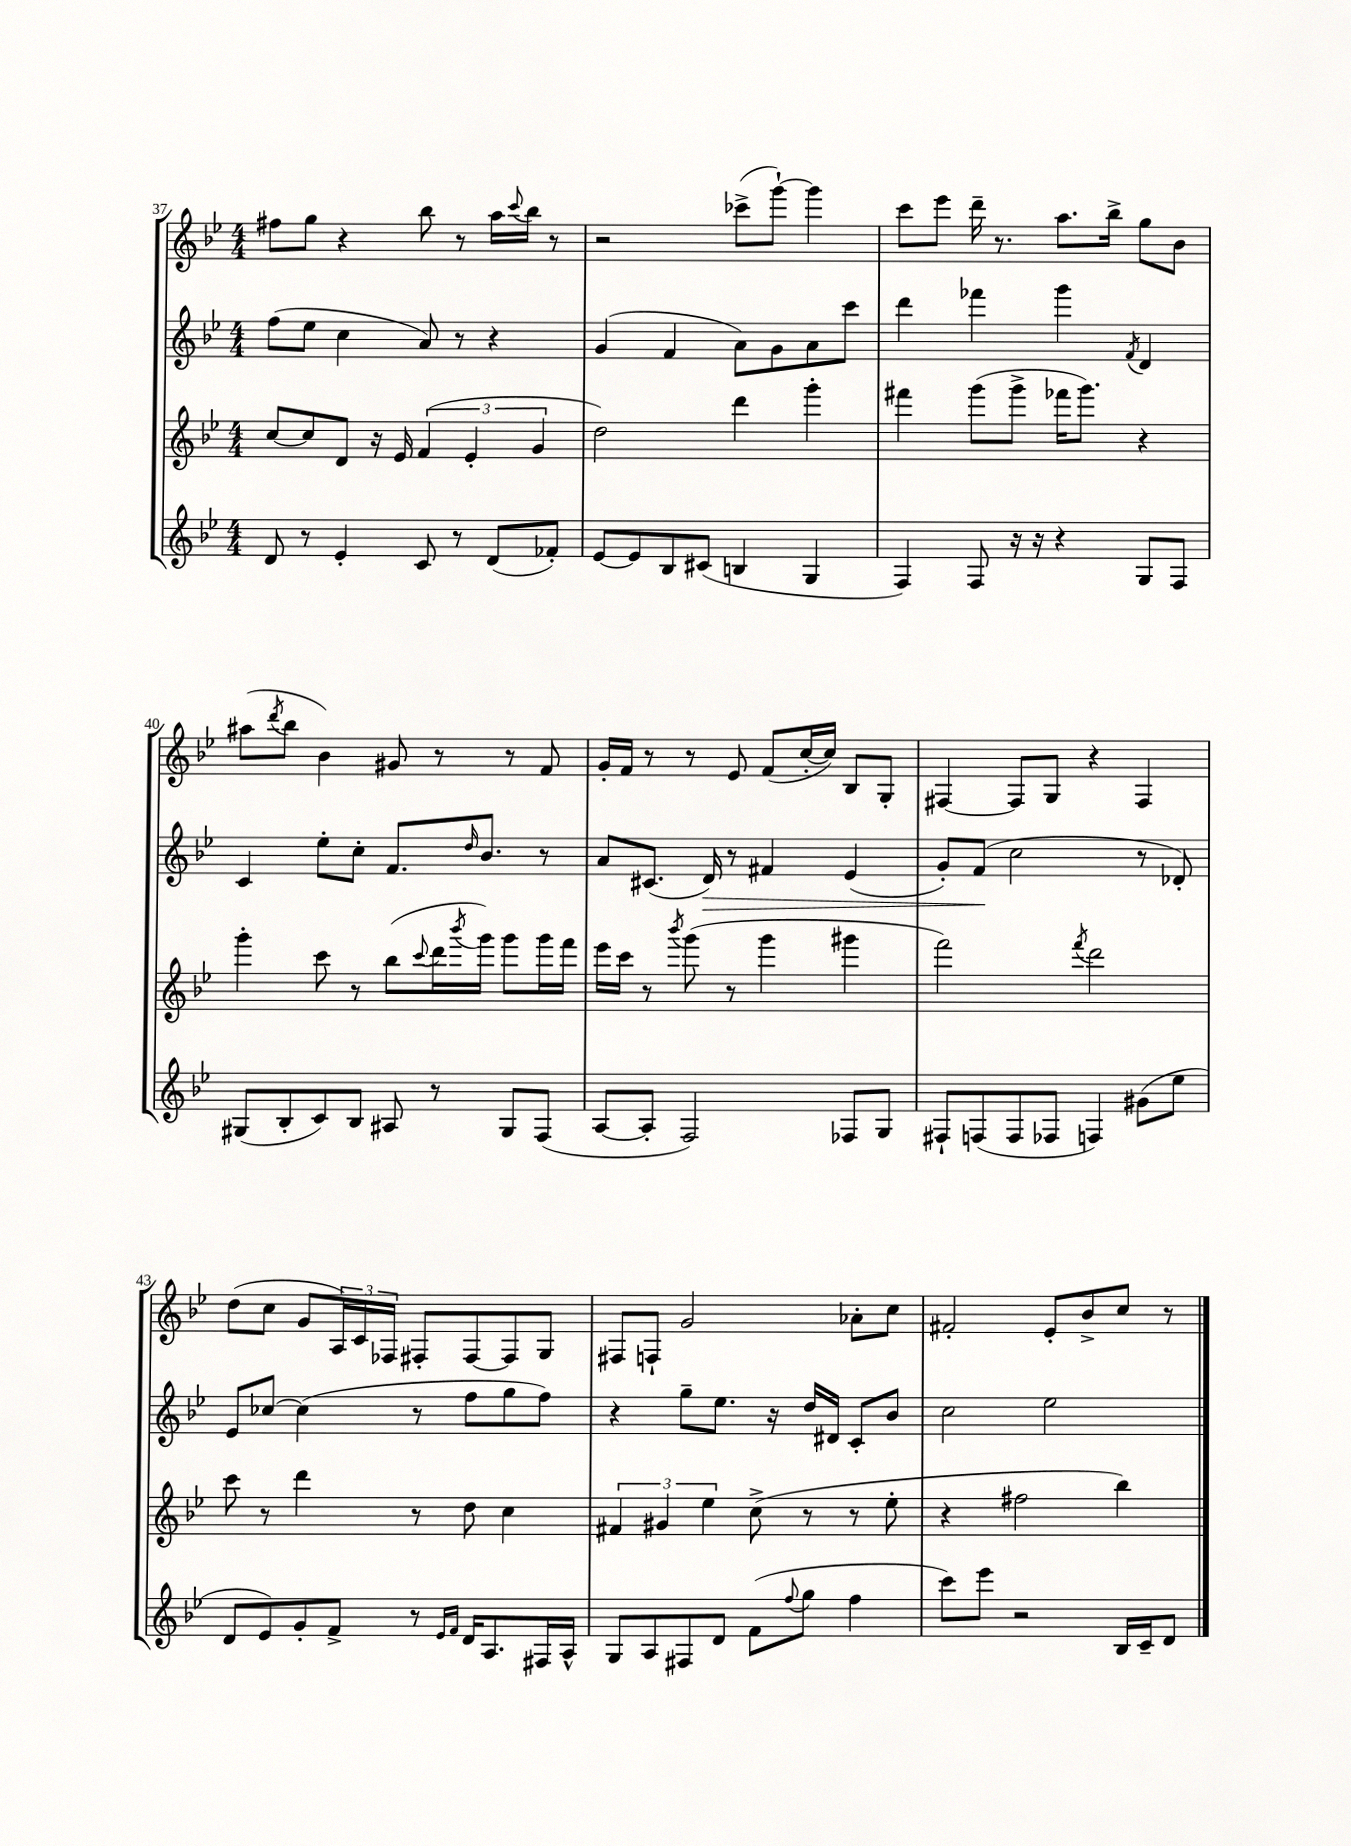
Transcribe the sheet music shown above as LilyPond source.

<<
\new StaffGroup <<
\new Staff = "s0" {
    \clef treble \key bes \major \numericTimeSignature \time 4/4
    fis''8 g''8 r4 bes''8 r8 a''16 \appoggiatura { c'''8 } bes''16 r8 |
    r2 ces'''8->( g'''8~-!) g'''4 |
    c'''8 ees'''8 d'''16-- r8. a''8. bes''16-> g''8 bes'8 |
    ais''8( \acciaccatura { d'''8 } bes''8 bes'4) gis'8 r8 r8 f'8 |
    g'16-. f'16 r8 r8 ees'8 f'8( c''16~-. c''16) bes8 g8-. |
    fis4~ fis8 g8 r4 fis4 |
    d''8( c''8 g'8 \tuplet 3/2 { a16) c'16 fes16 } fis8-. fis8~ fis8 g8 |
    fis8 f8-! g'2 aes'8-. c''8 |
    fis'2-. ees'8-. bes'8-> c''8 r8 \bar "|." |
}
\new Staff = "s1" {
    \clef treble \key bes \major \numericTimeSignature \time 4/4
    f''8( ees''8 c''4 a'8) r8 r4 |
    g'4( f'4 a'8) g'8 a'8 c'''8 |
    d'''4 fes'''4 g'''4 \acciaccatura { f'8 } d'4 |
    c'4 ees''8-. c''8-. f'8. \grace { d''16 } bes'8. r8 |
    a'8 cis'8.( d'16\>) r8 fis'4 ees'4( |
    g'8-.) f'8\!( c''2 r8 des'8-.) |
    ees'8 ces''8~ ces''4( r8 f''8 g''8 f''8) |
    r4 g''8-- ees''8. r16 d''16 dis'16 c'8-. bes'8 |
    c''2 ees''2 \bar "|." |
}
\new Staff = "s2" {
    \clef treble \key bes \major \numericTimeSignature \time 4/4
    c''8~ c''8 d'8 r16 ees'16 \tuplet 3/2 { f'4( ees'4-. g'4 } |
    d''2) d'''4 g'''4-. |
    fis'''4 g'''8( g'''8-> fes'''16 g'''8.) r4 |
    g'''4-. c'''8 r8 bes''8( \appoggiatura { c'''8 } d'''16 \acciaccatura { bes'''8 } g'''16) g'''8 g'''16 f'''16 |
    ees'''16 c'''16 r8 \acciaccatura { bes'''8 } g'''8( r8 g'''4 gis'''4 |
    f'''2) \acciaccatura { f'''8 } d'''2 |
    c'''8 r8 d'''4 r8 d''8 c''4 |
    \tuplet 3/2 { fis'4 gis'4 ees''4 } c''8->( r8 r8 ees''8-. |
    r4 fis''2 bes''4) \bar "|." |
}
\new Staff = "s3" {
    \clef treble \key bes \major \numericTimeSignature \time 4/4
    d'8 r8 ees'4-. c'8 r8 d'8( fes'8-.) |
    ees'8~ ees'8 bes8 cis'8( b4 g4 |
    f4) f8 r16 r16 r4 g8 f8 |
    gis8( bes8-. c'8) bes8 ais8 r8 gis8 f8( |
    a8~ a8-. f2) fes8 g8 |
    fis8-! f8( f8 fes8 f4) gis'8( ees''8 |
    d'8 ees'8) g'8-. f'8-> r8 \grace { ees'16 f'16 } d'16 a8. fis16 a16-^ |
    g8 a8 fis8 d'8 f'8( \appoggiatura { f''8 } g''8 f''4 |
    c'''8) ees'''8 r2 bes16 c'16-- d'8 \bar "|." |
}
>>
>>
\layout { \context { \Score currentBarNumber = #37 } }
